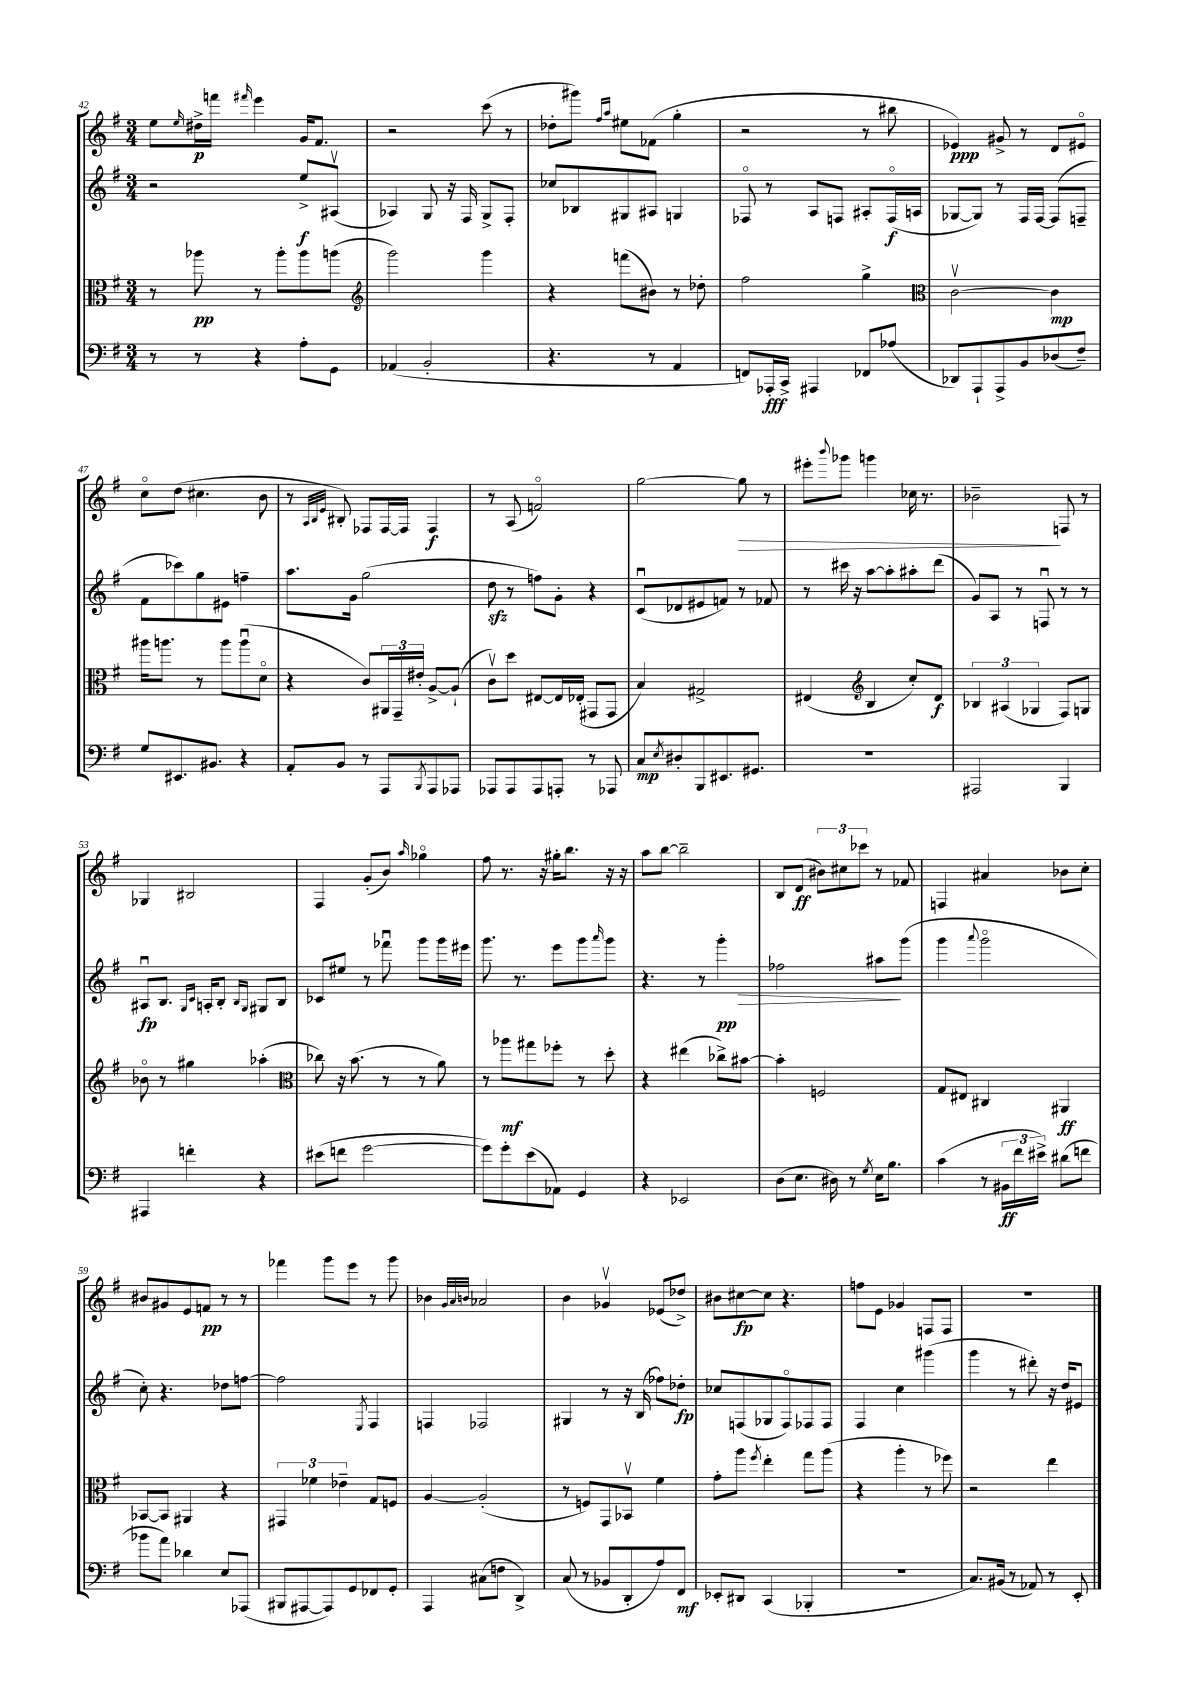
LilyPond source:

<<
\new StaffGroup <<
\new Staff = "s0" {
    \clef treble \key g \major \numericTimeSignature \time 3/4
    e''8 \grace { e''16 } dis''16->\p f'''16 \grace { fis'''16 } e'''4 g'16 fis'8. |
    r2 c'''8( r8 |
    des''8-. gis'''8) \grace { fis''16 a''16 } eis''8 fes'8( g''4-. |
    r2 r8 bis''8 |
    ees'4\ppp) gis'8-> r8 d'8 eis'8\flageolet |
    c''8\flageolet d''8( cis''4. b'8 |
    r8 \grace { a32 b32 e'32 } bis8-.) fes8 fes16~ fes16 fes4\f |
    r8 a8( f'2\flageolet) |
    g''2~ g''8\> r8 |
    eis'''8-. \appoggiatura { b'''8 } ges'''8 g'''4 ces''16 r8. |
    bes'2--\! f8 r8 |
    ges4 bis2 |
    fis4 g'8-.( b'8) \grace { a''16 } ges''4\flageolet |
    fis''8 r8. r16 gis''16-. b''8. r16 r16 |
    a''8 b''8~ b''2-- |
    b8 d'8\ff( \tuplet 3/2 { bis'8) cis''8 ces'''8 } r8 fes'8 |
    f4 ais'4 bes'8 c''8-. |
    bis'8 gis'8 e'8 f'8\pp r8 r8 |
    fes'''4 g'''8 e'''8 r8 g'''8 |
    bes'4 \grace { g'32 a'32 b'32 } aes'2 |
    b'4 ges'4\upbow ees'8( des''8->) |
    bis'8 cis''8~\fp cis''8 r4. |
    f''8 e'8 ges'4 f8 f8 |
    R2. \bar "|." |
}
\new Staff = "s1" {
    \clef treble \key g \major \numericTimeSignature \time 3/4
    r2 e''8->\f ais8\upbow( |
    aes4) g8 r16 fis16 g8-> fis8-. |
    ces''8 bes8 gis8 ais8 g4 |
    fes8\flageolet r8 a8 f8 ais8-. f16\flageolet\f( a16 |
    ges8~ ges8) r8 fis16 fis16~ fis8( f8-- |
    fis'8 ces'''8) g''8 eis'8 f''4-- |
    a''8. g'16 g''2( |
    d''8\sfz r8 f''8) g'8-. r4 |
    c'8\downbow( des'8 eis'8 f'8) r8 fes'8 |
    r8 cis'''16 r16 a''8~ a''8-. ais''8-. d'''8( |
    g'8) a8 r8 f8\downbow r8 r8 |
    ais8\downbow\fp b8. \grace { g16 c'16 } a16-. b8-. \grace { b16 g16 } gis8 b8 |
    ces'8 eis''8 r8 fes'''8\downbow g'''8 g'''16 eis'''16 |
    g'''8. r8. e'''8 g'''8 \grace { a'''16 } g'''8 |
    r4. r8 g'''4-.\pp\> |
    fes''2 ais''8\! g'''8( |
    g'''4 \appoggiatura { a'''8 } g'''2\flageolet |
    c''8-.) r4. des''8 f''8~ |
    f''2 \acciaccatura { e8 } fis4 |
    f4 fes2 |
    gis4 r8 r16 b16( fes''8) des''8-.\fp |
    ces''8 f8( ges8 f8\flageolet) fes8 fes8 |
    fis4 c''4 gis'''4( |
    g'''4 r8 dis'''8-.) r16 d''16 eis'8 \bar "|." |
}
\new Staff = "s2" {
    \clef alto \key g \major \numericTimeSignature \time 3/4
    r8 aes''8\pp r8 aes''8-. aes''8 a''8( |
    \clef treble g'''2) g'''4 |
    r4 f'''8( bis'8) r8 des''8-. |
    fis''2 g''4-> |
    \clef alto c'2~\upbow c'4\mp |
    ais''16 a''8. r8 a''8 a''8\downbow( d'8\flageolet |
    r4 c'8) \tuplet 3/2 { ais,16 g,16-- eis'16-. } a8~-> a8-!( |
    c'8\upbow) d''8 eis8~ eis16 ees16-.( gis,8 gis,8 |
    b4) gis2-> |
    eis4( \clef treble b4 c''8-.) d'8\f |
    \tuplet 3/2 { bes4 ais4( ges4 } fis8) g8 |
    bes'8\flageolet r8 gis''4 aes''4-.( |
    \clef alto ces''8) r16 b'8.( r8 r8 a'8) |
    r8 aes''8\mf gis''8 fes''8-. r8 d''8-. |
    r4 eis''4( ces''8->) bis'8~ |
    bis'4-. f2 |
    g8 eis8 cis4 ais,4\ff |
    bes,8~ bes,8 ais,4 r4 |
    \tuplet 3/2 { gis,4 fes'4 ees'4-- } g8 f8 |
    a4~ a2-.( |
    r8 f8) g,8 bes,8\upbow fis'4 |
    g'8-. a''8 \acciaccatura { fis''8 } e''4-. g''8 a''8( |
    r4 a''4-. r8 fes''8) |
    r2 e''4 \bar "|." |
}
\new Staff = "s3" {
    \clef bass \key g \major \numericTimeSignature \time 3/4
    r8 r8 r4 a8-. g,8 |
    aes,4( b,2-. |
    r4. r8 a,4 |
    f,8) aes,,16-.\fff c,16-> ais,,4 fes,8 aes8( |
    des,8) a,,8-! a,,8-> b,8 des8( fis8--) |
    g8 eis,8. bis,8. r4 |
    a,8-. b,8 r8 a,,8 \acciaccatura { b,,8 } a,,8 aes,,8 |
    aes,,8 aes,,8 aes,,8 a,,8-. r8 aes,,8 |
    c8\mp \acciaccatura { e8 } dis8-. b,,8 eis,8. gis,8. |
    R2. |
    ais,,2 b,,4 |
    ais,,4 f'4-. r4 |
    eis'8( f'8 g'2~ |
    g'8) g'8-. e'8( aes,8) g,4 |
    r4 ees,2 |
    d8( e8. dis16) r8 \acciaccatura { g8 } e16 b8. |
    c'4( r8 \tuplet 3/2 { bis,16\ff fis'16 eis'16->) } dis'8( f'8 |
    bes'8 a'8) des'4 e8 aes,,8( |
    bis,,8 ais,,8~ ais,,8) g,8 fes,8 g,8-. |
    a,,4 cis8( f8 d,4->) |
    c8( r8 bes,8 d,8-. a8) fis,8\mf |
    ees,8-. dis,8 c,4( bes,,4-. |
    R2. |
    c8.) bis,16( r8 aes,8) r8 e,8-. \bar "|." |
}
>>
>>
\layout { \context { \Score currentBarNumber = #42 } }
